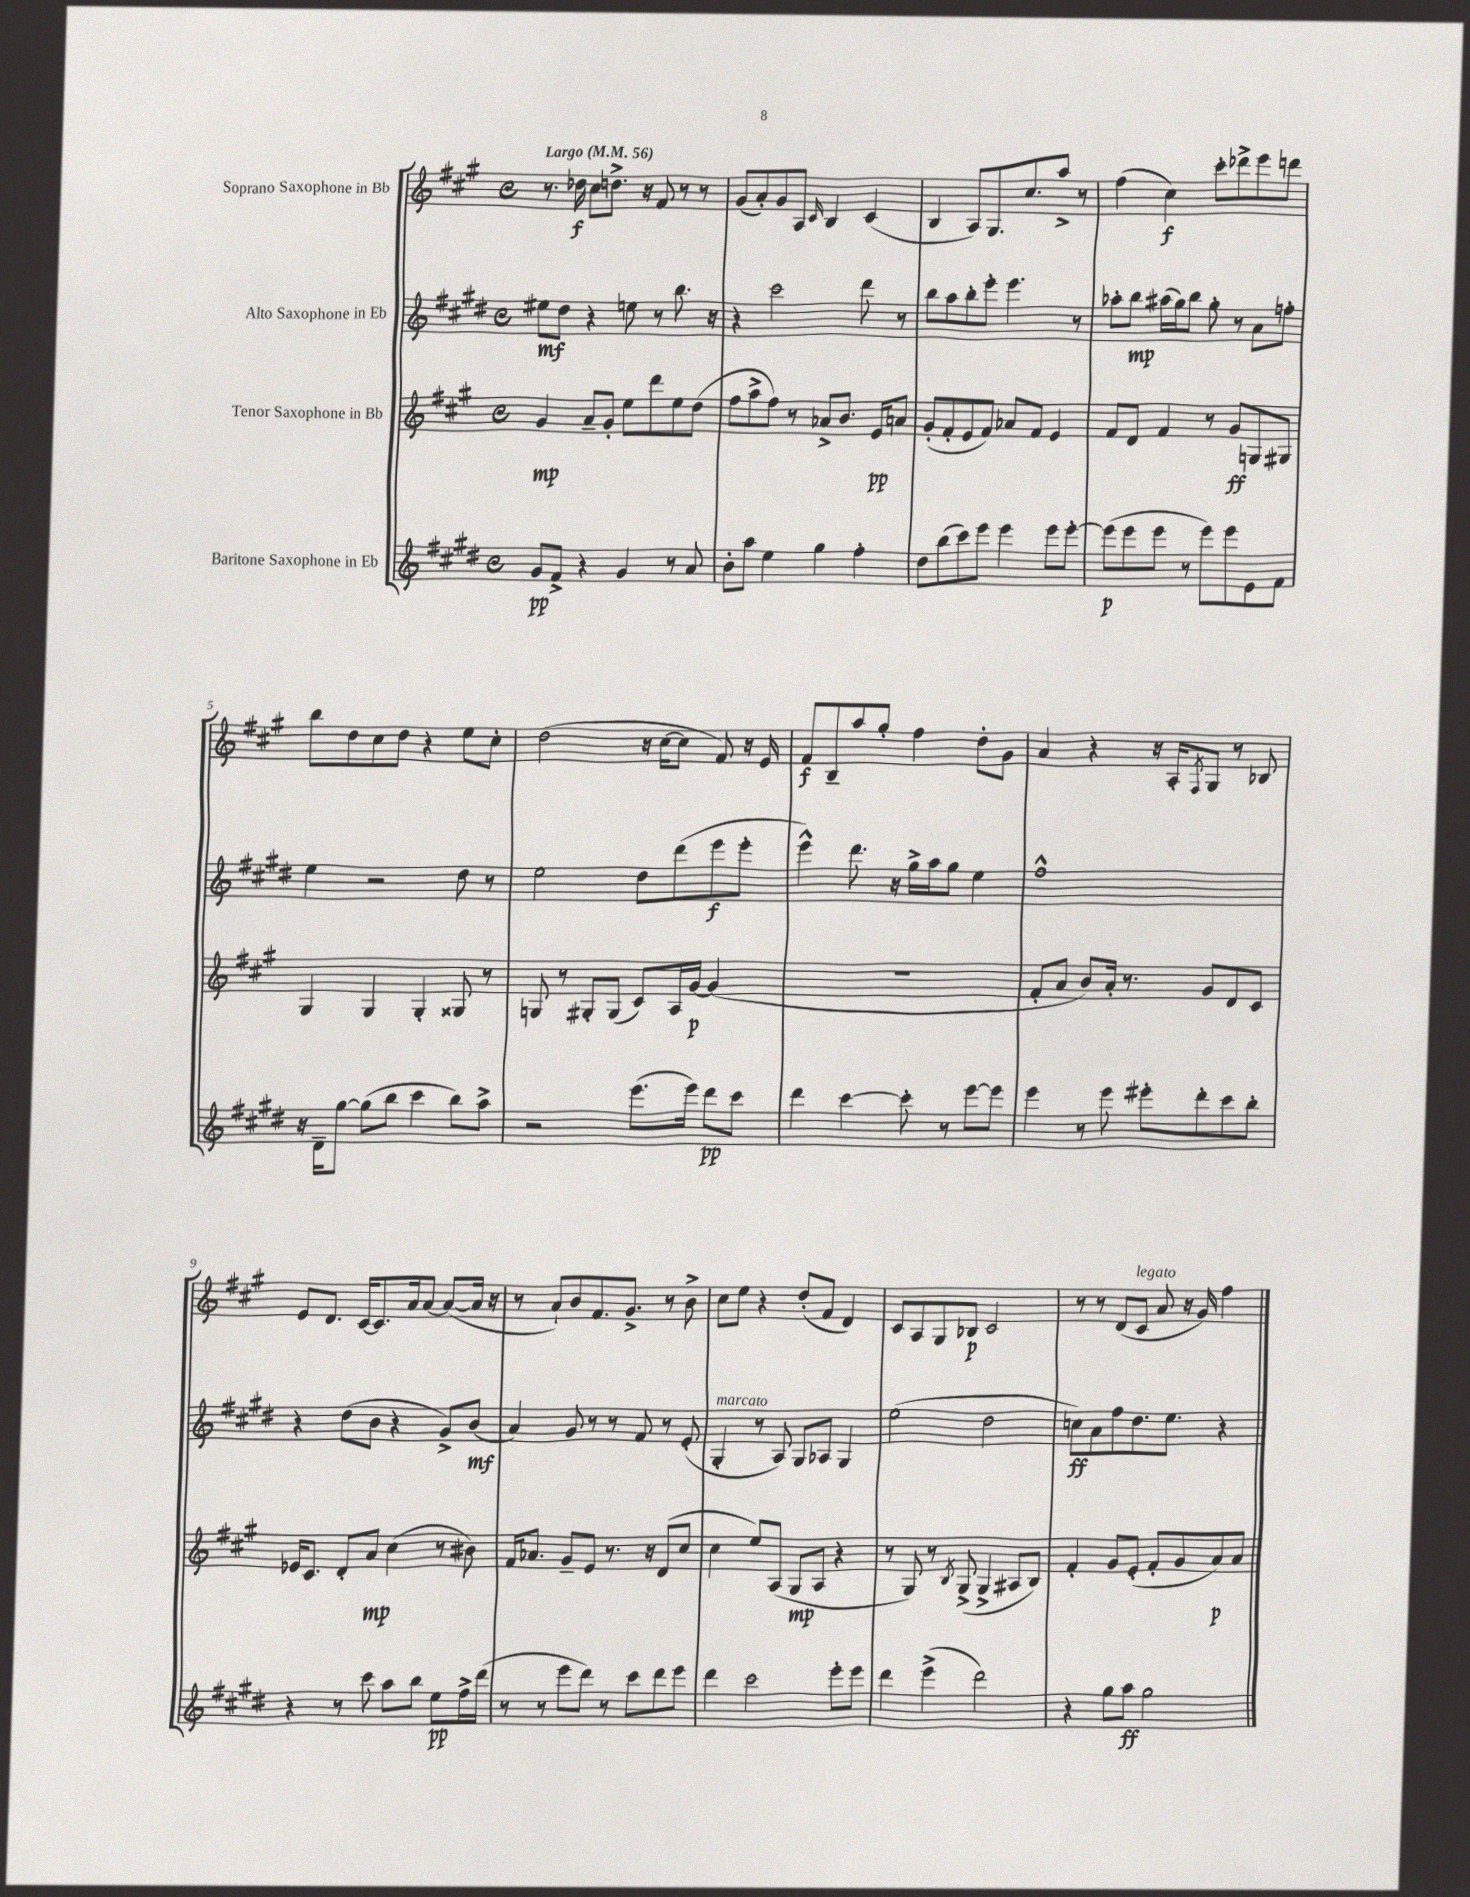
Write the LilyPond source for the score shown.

<<
\new StaffGroup <<
\new Staff = "s0" \with { instrumentName = "Soprano Saxophone in Bb" } {
    \clef treble \key a \major \defaultTimeSignature \time 4/4 \tempo "Largo" 4 = 56
    r8. des''16\f cis''8 d''8.-> r16 fis'8 r8 r8 |
    gis'8( a'8-.) gis'8 a8 \grace { cis'16 } b4 cis'4( |
    b4 a8) gis8. cis''8. a''8-> r8 |
    fis''4( cis''4\f) cis'''8-. des'''8-> e'''8 d'''8 |
    b''8 d''8 cis''8 d''8 r4 e''8 cis''8-. |
    d''2( r16 cis''16~ cis''8 fis'8) r16 e'16 |
    fis'8\f b8-- a''8 gis''8-. fis''4 d''8-. gis'8 |
    a'4 r4 r16 a16-. \acciaccatura { fis8 } gis8 r8 bes8 |
    e'8 d'8. cis'16~ cis'8. a'16 a'8~ a'8~( a'16 r16 |
    r8 a'8-!) b'8 fis'8. gis'8.-> r8 b'8-> |
    cis''8 e''8 r4 d''8-.( fis'8 d'4) |
    cis'8 a8 gis8 bes8\p cis'2 |
    r8 r8 d'8( cis'8^\markup { \italic "legato" } a'8 r16 gis'16) fis''4 \bar "|." |
}
\new Staff = "s1" \with { instrumentName = "Alto Saxophone in Eb" } {
    \clef treble \key e \major \defaultTimeSignature \time 4/4
    eis''8\mf dis''8 r4 e''8 r8 b''8. r16 |
    r4 cis'''2 dis'''8 r8 |
    b''8 a''8 b''8-. e'''8-. e'''4. r8 |
    aes''8-. b''8\mp ais''16( gis''16) b''8 gis''8-. r8 a'8 f''8-. |
    e''4 r2 dis''8 r8 |
    e''2 dis''8 dis'''8( e'''8\f e'''8-. |
    e'''4-^) dis'''8. r16 gis''16-> a''16 gis''8 e''4 |
    fis''1-^ |
    r4 dis''8( b'8 r4 gis'8->) b'8\mf( |
    a'4) gis'8 r8 r8 fis'8 r8 e'8-.( |
    gis4-.^\markup { \italic "marcato" } r8 a8) gis8 aes8 gis4 |
    e''2( dis''2 |
    c''8\ff) a'8 fis''8 dis''8. e''8. r4 \bar "|." |
}
\new Staff = "s2" \with { instrumentName = "Tenor Saxophone in Bb" } {
    \clef treble \key a \major \defaultTimeSignature \time 4/4
    gis'4\mp a'8-- gis'8-. e''8 d'''8 e''8 d''8( |
    fis''8 a''8-> fis''8) r8 aes'8-> b'8. e'16\pp a'8 |
    gis'8-.( fis'8-. e'8 fis'8) aes'8 fis'8 e'4 |
    fis'8 d'8 fis'4 r8 gis'8\ff g8 gis8 |
    gis4 gis4 gis4-. gisis8 r8 |
    g8 r8 gis8-. gis8( cis'8) a16 gis'16~\p gis'4( |
    r1 |
    fis'8-. a'8 b'8) a'16-. r8. gis'8 d'8 cis'8 |
    ees'16 cis'8. d'8-. a'8\mp cis''4( r8 bis'8) |
    fis'16 aes'8. gis'8-- e'8 r8. r16 d'8( cis''8 |
    cis''4 e''8) a8( gis8\mp a8 r4 |
    r8 gis8) r8 \acciaccatura { b8 } gis8->( gis4-> ais8 b8) |
    fis'4-. gis'8 e'8-.( fis'8-. gis'8 a'8\p) a'8 \bar "|." |
}
\new Staff = "s3" \with { instrumentName = "Baritone Saxophone in Eb" } {
    \clef treble \key e \major \defaultTimeSignature \time 4/4
    gis'8\pp fis'8-> r4 gis'4 r8 a'8 |
    b'8-. a''8 e''4 gis''4 fis''4-. |
    dis''8 b''8( cis'''8) e'''8 e'''4 e'''8 e'''8~-. |
    e'''8\p( e'''8 e'''8 r8 e'''8) e'''8 e'8 fis'8 |
    r16 dis'16-- gis''8~ gis''8( b''8 cis'''4 b''8) a''8-> |
    r2 e'''8.( e'''16) dis'''8\pp cis'''8 |
    dis'''4 cis'''4~ cis'''8-. r8 e'''8~ e'''8 |
    e'''4 r8 e'''8 eis'''8-. dis'''8-. cis'''8 b''8-. |
    r4 r8 cis'''8 a''8 b''8 e''8\pp fis''16-> dis'''16( |
    r8 r8 e'''8 dis'''8) r8 cis'''8 dis'''8 e'''8 |
    dis'''4 cis'''2 e'''8-. e'''8 |
    dis'''4 e'''4->( dis'''2) |
    r4 gis''8 a''8\ff gis''2 \bar "|." |
}
>>
>>
